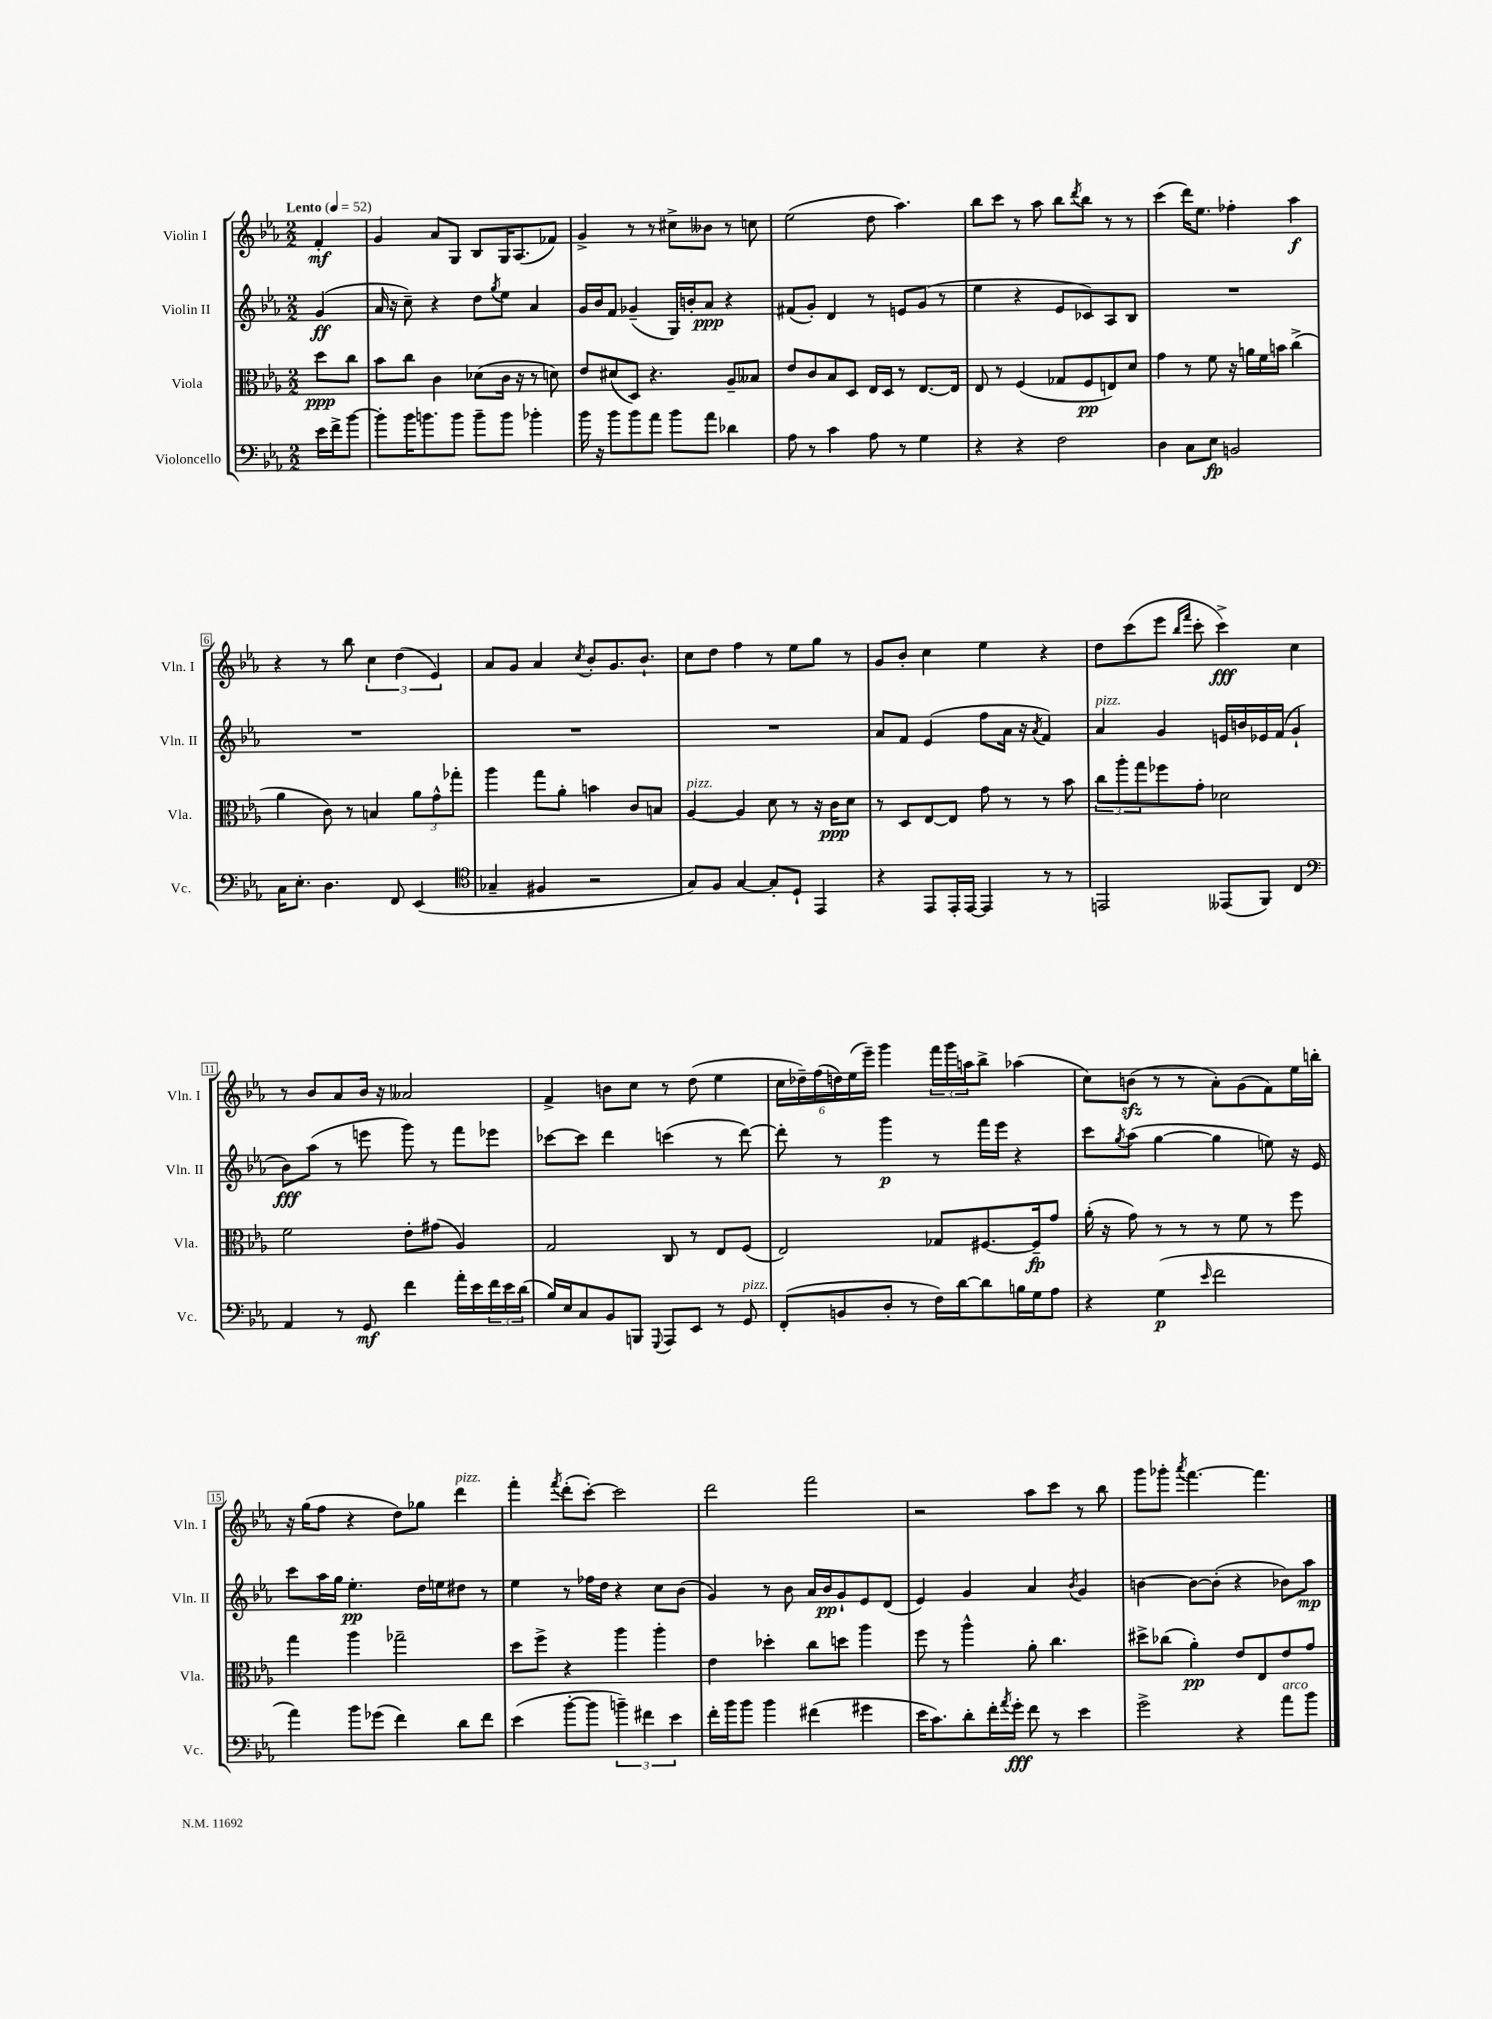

**kern	**kern	**kern	**kern
*staff4	*staff3	*staff2	*staff1
*clefF4	*clefC3	*clefG2	*clefG2
*k[b-e-a-]	*k[b-e-a-]	*k[b-e-a-]	*k[b-e-a-]
*M2/2	*M2/2	*M2/2	*M2/2
*MM52	*MM52	*MM52	*MM52
16e-\LL	8dd\L	(4g/	4f'/
16f^\J	.	.	.
[8b-\J	8cc\J	.	.
=	=	=	=
8b-'\]L	8b-\L	16a-/	4g/
.	.	16r	.
16b-\K	8cc\J	8cc~\)	.
8.b\	.	.	.
.	4c\	4r	8a-/L
8b\J	.	.	8G/J
8b~\L	(8d-\L	8dd\L	8B-/L
.	.	8qgg/	.
8b\J	16c\Jk	8ee-\J	16G/K
.	16r	.	(8.A-/
4b-'\	8r	4a-/	.
.	8d\)	.	8f-/J)
=	=	=	=
16b-\	8e-/L	16g/LL	4g^/
16r	.	16b-/J	.
8b-\L	(8d#/	8f/J	.
8b-\	8D/J)	(4g-~/	8r
8a-\J	4.r	.	8r
8b-\L	.	16G/LL)	8cc#^\L
.	.	16b'/J	.
8a-\J	.	8a-/J	8b--\J
4d-\	8A-~/L	4r	8r
.	8B--/J	.	8cc\
=	=	=	=
8A-\	8e-/L	(8f#/L	(2ee-\
8r	8c/	8g'/J)	.
4c\	8B-/	4d/	.
.	8D/J	.	.
8A-\	16E-/LL	8r	8dd\
.	16D/JJ	.	.
8r	8r	8e/L	4.aa-\)
4G\	[8.E-/L	(8g/J	.
.	.	8r	.
.	16E-/]Jk	.	.
=	=	=	=
4r	8E-/	4ee-\	8bb-\L
.	8r	.	8ccc\J
4r	(4F/	4r	8r
.	.	.	8aa-\
2F\	8G-/L	8e-/L	8bb-\L
.	.	.	8qddd/
.	8F/	8c-/)	8bb-\J
.	8E/)	8A-/	8r
.	8d/J	8B-/J	8r
=	=	=	=
4D\	4g\	1r	(4ccc\
8C\L	8r	.	16ddd\LK)
.	.	.	8.ee-\J
8E-\J	8f\	.	.
2BB/	16r	.	4ff-'\
.	16a\LL	.	.
.	16f\	.	.
.	16b\JJ	.	.
.	(4cc^\	.	4aa-\
=	=	=	=
16C\LK	4a-\	1r	4r
8.E-'\J	.	.	.
4.D\	8c\)	.	8r
.	8r	.	8bb-\
.	4B/	.	6cc\
8FF/	.	.	.
.	.	.	(6dd\
(4EE-/	12a-\L	.	.
.	12g^^\	.	6e-/)
.	12gg-'\J	.	.
=	=	=	=
*clefC4	*	*	*
4G-~/	4aa-\	1r	8a-/L
.	.	.	8g/J
4F#/	8gg\L	.	4a-/
.	8a-'\J	.	.
.	.	.	8qcc/
2r	4b\	.	8b-'/L
.	.	.	8.g/
.	8c/L	.	.
.	.	.	8.b-`/J
.	8B/J	.	.
=	=	=	=
8G/L)	[4A-/	1r	8cc\L
8F/J	.	.	8dd\J
[4G/	4A-/]	.	4ff\
8G'/]L	8d\	.	8r
8D`/J	8r	.	8ee-\L
4EE-/	16r	.	8gg\J
.	16c\LK	.	.
.	8d\J	.	8r
=	=	=	=
4r	8r	8a-/L	8g/L
.	8D/L	8f/J	8b-'/J
8EE-/L	[8E-/	(4e-/	4cc\
16EE-'/L	8E-/]J	.	.
[16EE-/JJ	.	.	.
4EE-/]	8g\	8ff\L	4ee-\
.	8r	16a-\Jk	.
.	.	16r	.
.	.	8qa-/	.
8r	8r	4f/)	4r
8r	8b-\	.	.
=	=	=	=
2EE/	12cc\L	4a-/	8dd\L
.	12aa-'\	.	.
.	.	.	(8ccc\
.	12gg\	.	.
.	8ff-\	4g/	8eee-\J
.	.	.	16qqbb-/LL
.	.	.	16qqfff/JJ
.	8g'\J	.	8ccc'\
(8EE--/L	2d-\	16e/LL	4ccc^\)
.	.	16b/	.
8FF/J)	.	16e-/	.
.	.	(16f/JJ	.
4C/	.	4g`/	4cc\
=	=	=	=
*clefF4	*	*	*
4AA-/	2f\	8b-\L)	8r
.	.	(8aa-\J	8b-/L
8r	.	8r	8a-/
8GG/	.	8eee\	16b-/Jk
.	.	.	16r
4f\	8e-'\L	8ggg\)	2a--/
.	(8g#\J	8r	.
16a-'\LL	4A-/)	8fff\L	.
16e-\	.	.	.
24f\	.	8eee-\J	.
24e-\	.	.	.
(24d\JJ	.	.	.
=	=	=	=
16B-/LL)	2G/	[8ccc-\L	4f^/
16E-/J	.	.	.
8C/	.	8ccc-\]J	.
8BB-/	.	4ddd\	8b\L
8BBB/J	.	.	8cc\J
8qqGGG/	.	.	.
8AAA-/L	8C/	(4ccc\	8r
8EE-/J	8r	.	(8dd\
8r	8E-/L	8r	4ee-\
8GG/	(8F/J	[8ddd\)	.
=	=	=	=
(8FF'/L	2E-/)	8ddd'\]	24cc\LL
.	.	.	24dd-~\)
.	.	.	(24ff\
8BB/	.	8r	24dd\)
.	.	.	(24ee-\
.	.	.	24eee-~\JJ)
8D'/J	.	4ggg\	4ggg\
8r	.	.	.
16F\LL)	8G-/L	8r	24fff\LL
.	.	.	24ggg\
[16d\J	.	.	.
.	.	.	24aa\J
8d\]	[8.F#/	16fff\LL	8bb-^\J
.	.	16eee-\JJ	.
16B\L	.	4r	(4aa-\
16G\J	16F#~/]k	.	.
8A-\J	8g/J	.	.
=	=	=	=
4r	(16a-'\	8ccc\L	8cc\L)
.	16r	.	.
.	.	8qgg/	.
.	8g\)	(8aa-\J	(8b\J
(4G\	8r	[4gg\	8r
.	8r	.	8r
16qqe-/	.	.	.
2f\	8r	4gg\]	8a-'\L)
.	8f\	.	(8g\
.	8r	8ee\)	8f\)
.	8ff\	16r	16ee-\L
.	.	16e-/	16bb'\JJ
=	=	=	=
4a-\)	4gg\	8ccc\L	16r
.	.	.	(16gg\LK
.	.	16aa-\L	8ff\J
.	.	16gg\JJ	.
8b-\L	4aa-\	4.ee-'\	4r
(8g-\J	.	.	.
4f\)	2gg-~\	.	8dd\L)
.	.	16dd\LL	8gg-\J
.	.	16ee\J	.
8d\L	.	8dd#\J	4ddd\
8f\J	.	8r	.
=	=	=	=
(4e-\	8dd\L	4ee-\	4fff'\
.	8ff^\J	.	.
.	.	.	8qfff/
[8b-'\L	4r	8r	(8ddd'\L
8b-\]J	.	16ff-\LL	[8ccc'\J)
.	.	16dd\JJ	.
6b~\)	4aa-\	4r	2ccc\]
6f#\	.	.	.
.	4aa-'\	8cc\L	.
6e-\	.	.	.
.	.	(8b-\J	.
=	=	=	=
16f'\LL	4e-\	4g/)	2ddd\
16b-\J	.	.	.
8b-\J	.	.	.
4b-\	4dd-'\	8r	.
.	.	8b-\	.
(4f#\	8cc\L	16a-/LL	2fff\
.	.	16b-/J	.
.	8dd\J	8g`/	.
4g#\	4aa-\	8e-/	.
.	.	(8d/J	.
=	=	=	=
16e-\LK	8ff\	4e-/)	2r
8.c\)	.	.	.
.	8r	.	.
8d'\	4aa-^^\	4g/	.
16f'\L	.	.	.
8qa-/	.	.	.
16g'\JJ	.	.	.
8f\	8a-'\	4a-/	8aa-\L
8r	4.cc\	.	8ccc\J
.	.	8qb-/	.
4e-\	.	4g/	8r
.	.	.	8bb-\
=	=	=	=
2g^\	8dd#^\L	[4b\	8ggg\L
.	(8cc-\J	.	8ggg-'\J
.	.	.	8qaaa-/
.	4a-'\)	8b\_L	[4.fff\
.	.	(8b'\]J	.
4r	8e-/L	4r	.
.	8E-/	.	4.fff\]
8a-\L	8e-/	8b-\L)	.
8b-\J	8g/J	8aa-\J	.
==	==	==	==
*-	*-	*-	*-
